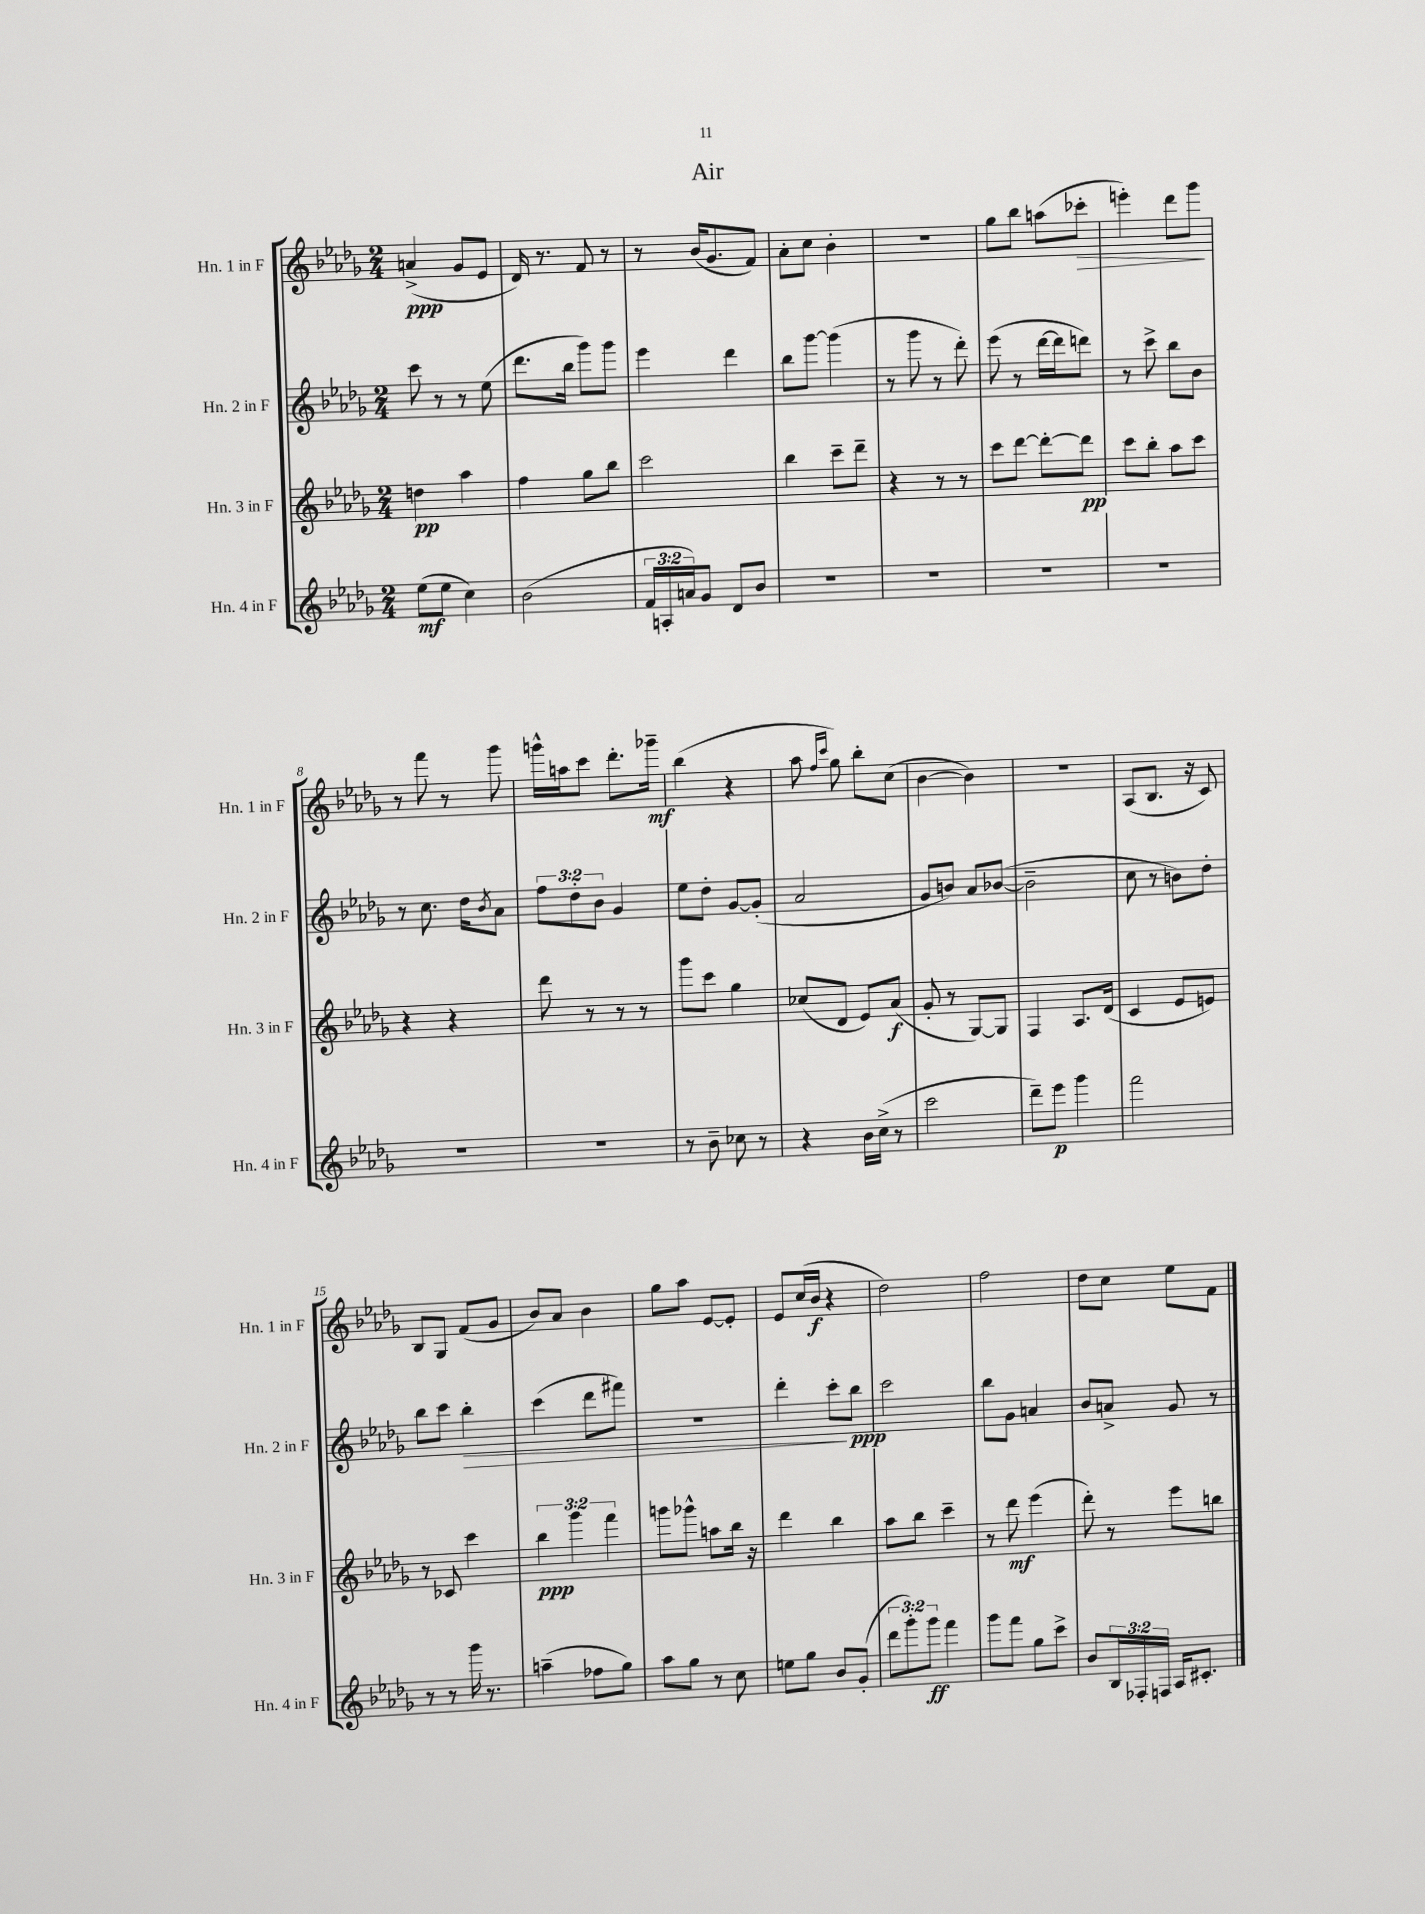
\header { title = "Air" }
<<
\new StaffGroup <<
\new Staff = "s0" \with { instrumentName = "Hn. 1 in F" shortInstrumentName = "Hn. 1 in F" } {
    \clef treble \key des \major \numericTimeSignature \time 2/4
    a'4->\ppp( ges'8 ees'8 |
    des'16) r8. f'8 r8 |
    r8 bes'16( ges'8. f'8) |
    aes'8-. c''8 bes'4-. |
    r2 |
    ges''8 bes''8 a''8( ces'''8-.\> |
    e'''4-.) des'''8 ges'''8\! |
    r8 f'''8 r8 ges'''8 |
    g'''16-^ a''16 c'''8 des'''8.-. ges'''16--\mf |
    bes''4( r4 |
    aes''8 \grace { f''16 c'''16 } ges''8) bes''8-. c''8( |
    bes'4~ bes'4) |
    r2 |
    aes8( bes8. r16 c'8) |
    bes8 ges8 f'8( ges'8 |
    bes'8) aes'8 bes'4 |
    ges''8 aes''8 ees'8~ ees'8-. |
    ees'8 c''16( bes'16\f r4 |
    des''2) |
    f''2 |
    des''8 c''8 ees''8 f'8 \bar "|." |
}
\new Staff = "s1" \with { instrumentName = "Hn. 2 in F" shortInstrumentName = "Hn. 2 in F" } {
    \clef treble \key des \major \numericTimeSignature \time 2/4 \override Staff.TupletNumber.text = #tuplet-number::calc-fraction-text
    c'''8 r8 r8 ees''8( |
    des'''8. bes''16 ges'''8) ges'''8 |
    ees'''4 des'''4 |
    bes''8 ges'''8~ ges'''4( |
    r8 ges'''8 r8 des'''8-.) |
    ees'''8( r8 des'''16~ des'''16 d'''8) |
    r8 c'''8-> bes''8 bes'8 |
    r8 c''8. des''16 \acciaccatura { bes'8 } aes'8 |
    \tuplet 3/2 { f''8 des''8-. bes'8 } ges'4 |
    ees''8 des''8-. ges'8~ ges'8-.( |
    aes'2 |
    ges'8 b'8) aes'8 bes'8~( |
    bes'2-- |
    c''8 r8 b'8) des''8-. |
    bes''8 c'''8 bes''4-.\> |
    c'''4( des'''8 fis'''8) |
    R2 |
    des'''4-. c'''8-.\! bes''8\ppp |
    c'''2 |
    bes''8 ges'8 a'4 |
    bes'8 a'8-> ges'8 r8 \bar "|." |
}
\new Staff = "s2" \with { instrumentName = "Hn. 3 in F" shortInstrumentName = "Hn. 3 in F" } {
    \clef treble \key des \major \numericTimeSignature \time 2/4 \override Staff.TupletNumber.text = #tuplet-number::calc-fraction-text
    d''4\pp aes''4 |
    f''4 ges''8 bes''8 |
    c'''2 |
    bes''4 c'''8-- des'''8-- |
    r4 r8 r8 |
    c'''8 des'''8~ des'''8~-. des'''8\pp |
    c'''8 bes''8-. aes''8 c'''8 |
    r4 r4 |
    des'''8 r8 r8 r8 |
    ges'''8 c'''8 ges''4 |
    ces''8( des'8 ees'8) aes'8\f( |
    ges'8-. r8 ges8~) ges8 |
    f4 aes8. des'16( |
    c'4 ees'8 e'8) |
    r8 ces'8 c'''4 |
    \tuplet 3/2 { bes''4\ppp ges'''4 f'''4 } |
    g'''8 ges'''8-^ a''8 bes''16 r16 |
    des'''4 bes''4 |
    aes''8 bes''8 c'''4-- |
    r8 des'''8\mf ees'''4( |
    des'''8-.) r8 ees'''8 b''8 \bar "|." |
}
\new Staff = "s3" \with { instrumentName = "Hn. 4 in F" shortInstrumentName = "Hn. 4 in F" } {
    \clef treble \key des \major \numericTimeSignature \time 2/4 \override Staff.TupletNumber.text = #tuplet-number::calc-fraction-text
    ees''8\mf( ees''8 c''4) |
    bes'2( |
    \tuplet 3/2 { f'16 a16-. a'16) } ges'8 des'8 bes'8 |
    R2 |
    R2 |
    R2 |
    R2 |
    R2 |
    R2 |
    r8 bes'8-- ces''8 r8 |
    r4 bes'16 c''16->( r8 |
    c'''2 |
    des'''8--) ees'''8\p ges'''4 |
    f'''2 |
    r8 r8 ges'''16 r8. |
    a''4--( fes''8 ges''8) |
    aes''8 ges''8 r8 c''8 |
    e''8 ges''8 bes'8 ges'8-.( |
    \tuplet 3/2 { des'''8 ges'''8-.) ges'''8\ff } f'''4 |
    ges'''8 f'''8 ges''8 c'''8-> |
    bes'8 \tuplet 3/2 { bes16 fes16-. f16 } aes16 cis'8.-. \bar "|." |
}
>>
>>
